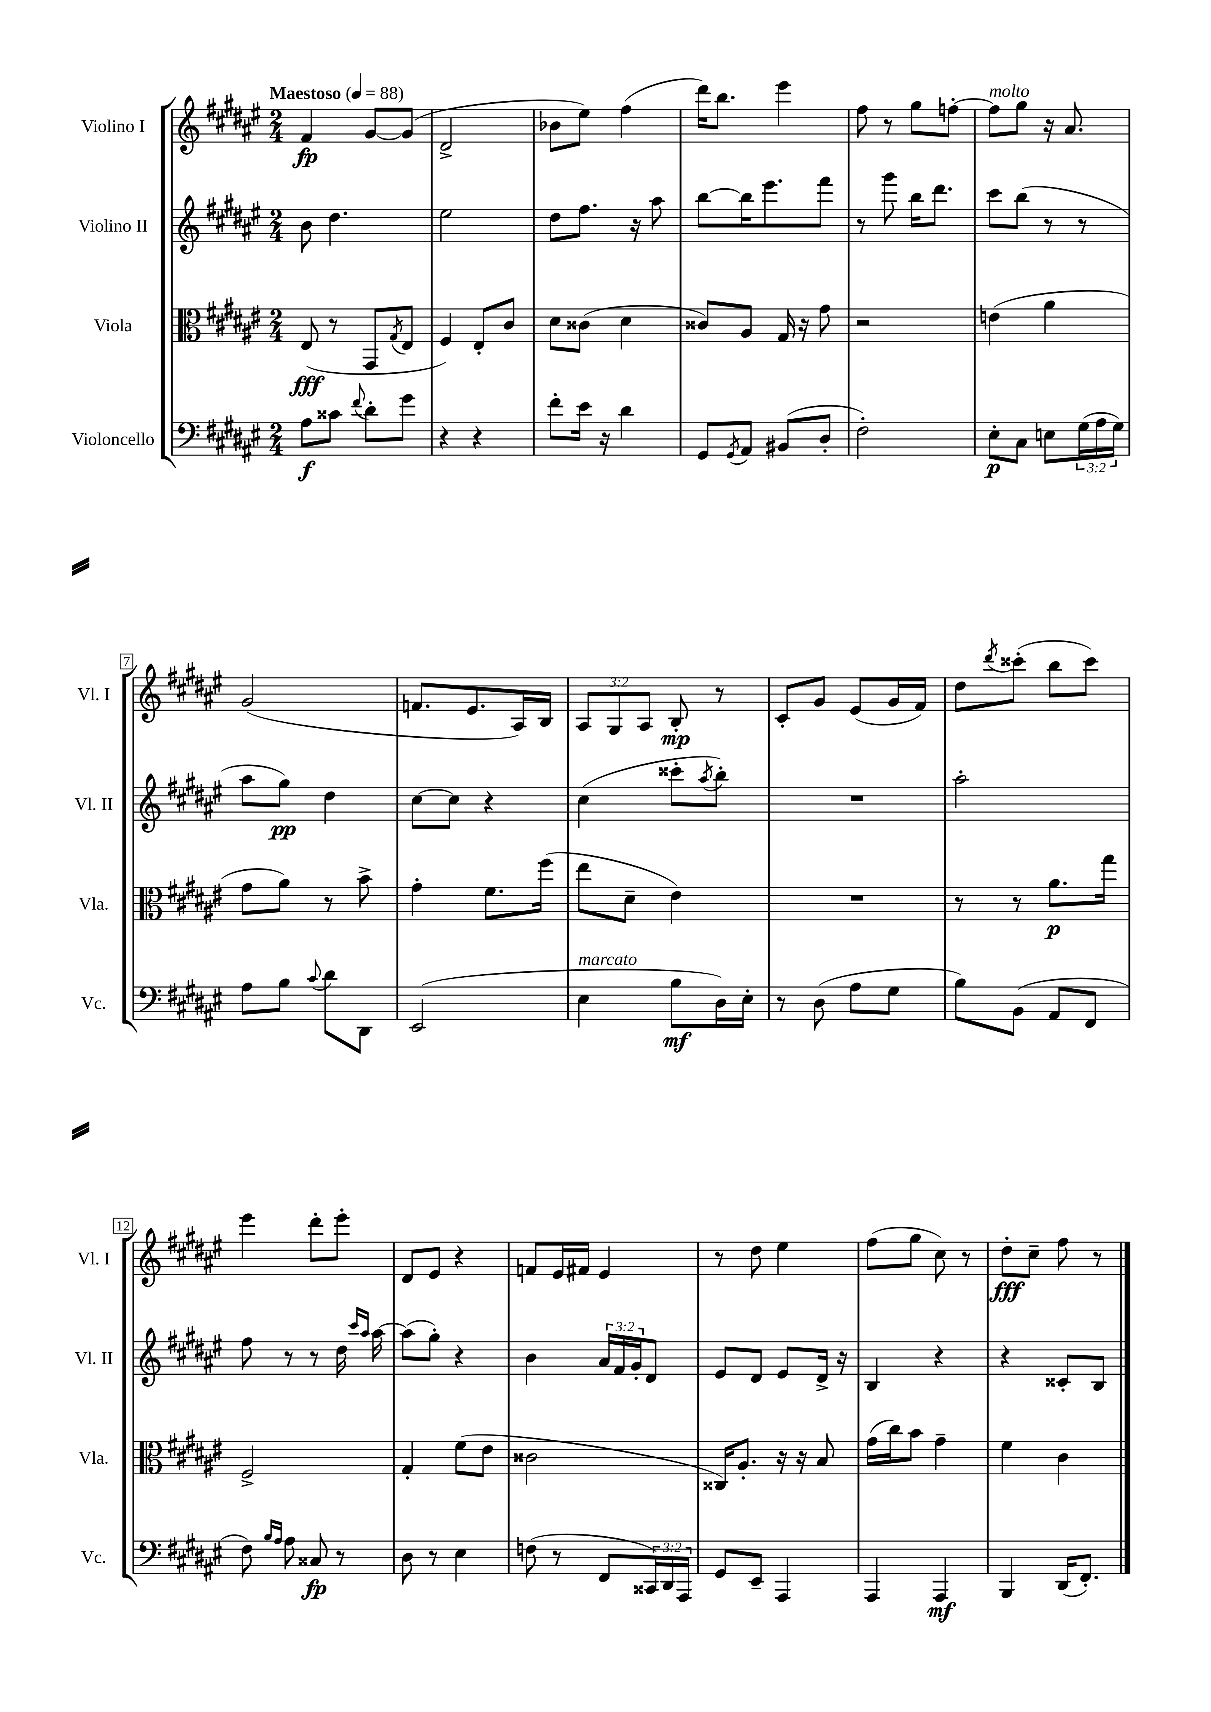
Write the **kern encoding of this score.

**kern	**kern	**kern	**kern
*staff4	*staff3	*staff2	*staff1
*clefF4	*clefC3	*clefG2	*clefG2
*k[f#c#g#d#a#e#]	*k[f#c#g#d#a#e#]	*k[f#c#g#d#a#e#]	*k[f#c#g#d#a#e#]
*M2/4	*M2/4	*M2/4	*M2/4
*MM88	*MM88	*MM88	*MM88
8A#	(8E#	8b	4f#
8c##	8r	4.dd#	.
8qqf#	.	.	.
8d#'	8GG#	.	[8g#
.	8qG#	.	.
8g#	8E#	.	(8g#]
=	=	=	=
4r	4F#)	2ee#	2d#^
4r	8E#'	.	.
.	8c#	.	.
=	=	=	=
8f#'	8d#	8dd#	8b-
16e#	(8c##	8.ff#	8ee#)
16r	.	.	.
4d#	4d#	.	(4ff#
.	.	16r	.
.	.	8aa#	.
=	=	=	=
8GG#	8c##)	[8bb	16ddd#)
.	.	.	8.bb
8qGG#	.	.	.
8AA#	8A#	16bb]	.
.	.	8.eee#	.
(8BB#	16G#	.	4eee#
.	16r	.	.
8D#'	8g#	8fff#	.
=	=	=	=
2F#')	2r	8r	8ff#
.	.	8ggg#	8r
.	.	16bb	8gg#
.	.	8.ddd#	.
.	.	.	[8ff'
=	=	=	=
8E#'	(4e	8ccc#	8ff]
8C#	.	(8bb	8gg#
8E	4a#	8r	16r
.	.	.	8.a#
(24G#	.	8r	.
24A#	.	.	.
24G#)	.	.	.
=	=	=	=
8A#	8g#	8aa#	(2g#
8B	8a#)	8gg#)	.
8qqc#	.	.	.
8d#	8r	4dd#	.
8DD#	8b^	.	.
=	=	=	=
(2EE#	4g#'	[8cc#	8.f
.	.	8cc#]	.
.	.	.	8.e#
.	8.f#	4r	.
.	.	.	16A#)
.	(16ff#	.	16B
=	=	=	=
4E#	8ee#	(4cc#	12A#
.	.	.	12G#
.	8d#~	.	.
.	.	.	12A#
8B	4e#)	8ccc##'	8B'
.	.	8qaa#	.
16D#)	.	8bb')	8r
16E#'	.	.	.
=	=	=	=
8r	2r	2r	8c#'
(8D#	.	.	8g#
8A#	.	.	(8e#
8G#	.	.	16g#
.	.	.	16f#)
=	=	=	=
8B)	8r	2aa#'	8dd#
.	.	.	8qddd#
(8BB	8r	.	(8ccc##'
8AA#	8.a#	.	8bb
8FF#	.	.	8ccc##)
.	16gg#	.	.
=	=	=	=
8F#)	2F#^	8ff#	4eee#
16qqB	.	.	.
16qqA#	.	.	.
8A#	.	8r	.
8C##	.	8r	8ddd#'
8r	.	16dd#	8eee#'
.	.	16qqccc#	.
.	.	16qqaa#	.
.	.	[16aa#	.
=	=	=	=
8D#	4G#'	(8aa#]	8d#
8r	.	8gg#')	8e#
4E#	(8f#	4r	4r
.	8e#	.	.
=	=	=	=
(8F	2c##	4b	8f
8r	.	.	16e#
.	.	.	16f#
8FF#	.	24a#	4e#
.	.	24f#	.
.	.	24g#'	.
24CC##)	.	8d#	.
24DD#	.	.	.
24AAA#	.	.	.
=	=	=	=
8GG#	16C##)	8e#	8r
.	8.A#'	.	.
8EE#~	.	8d#	8dd#
4AAA#	16r	8e#	4ee#
.	16r	.	.
.	8B	16d#^	.
.	.	16r	.
=	=	=	=
4AAA#	(16g#	4B	(8ff#
.	16cc#)	.	.
.	8b	.	8gg#
4AAA#	4g#~	4r	8cc#)
.	.	.	8r
=	=	=	=
4BBB	4f#	4r	8dd#'
.	.	.	8cc#~
(16DD#	4c#	8c##'	8ff#
8.FF#')	.	.	.
.	.	8B	8r
==	==	==	==
*-	*-	*-	*-
